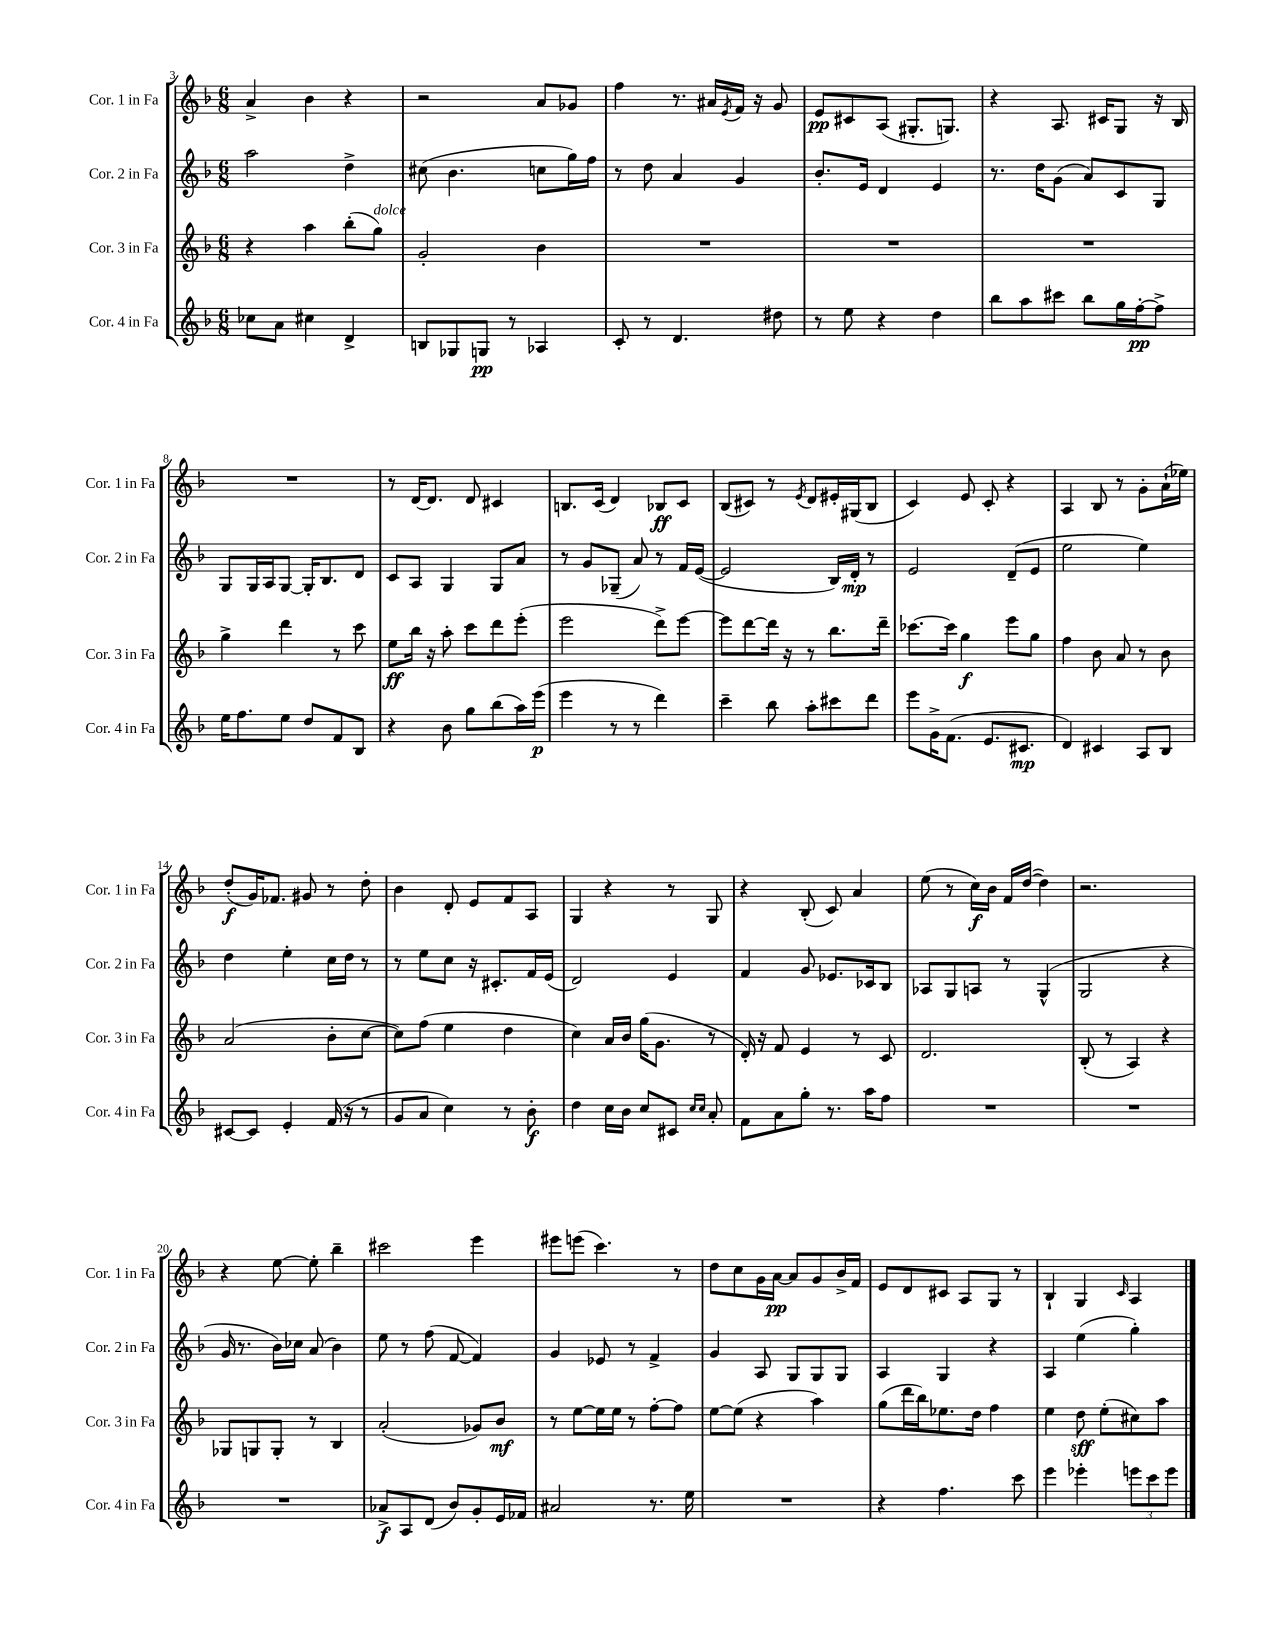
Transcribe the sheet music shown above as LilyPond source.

<<
\new StaffGroup <<
\new Staff = "s0" \with { instrumentName = "Cor. 1 in Fa" shortInstrumentName = "Cor. 1 in Fa" } {
    \clef treble \key f \major \numericTimeSignature \time 6/8
    a'4-> bes'4 r4 |
    r2 a'8 ges'8 |
    f''4 r8. ais'16 \acciaccatura { e'8 } f'16 r16 g'8 |
    e'8\pp cis'8 a8( gis8.-. g8.) |
    r4 a8. cis'16 g8 r16 bes16 |
    R2. |
    r8 d'16~ d'8. d'8 cis'4 |
    b8. c'16( d'4) bes8\ff c'8 |
    bes8( cis'8) r8 \acciaccatura { e'8 } d'8 eis'16-. gis16( bes8 |
    c'4) e'8 c'8-. r4 |
    a4 bes8 r8 g'8-. a'16-!( ees''16) |
    d''8-.\f( g'16) fes'8. gis'8 r8 d''8-. |
    bes'4 d'8-. e'8 f'8 a8 |
    g4 r4 r8 g8 |
    r4 bes8-.( c'8) a'4 |
    e''8( r8 c''16\f) bes'16 f'16 d''16~( d''4) |
    r2. |
    r4 e''8~ e''8-. bes''4-- |
    cis'''2 e'''4 |
    eis'''8 e'''8( c'''4.) r8 |
    d''8 c''8 g'16 a'16~\pp a'8 g'8 bes'16-> f'16 |
    e'8 d'8 cis'8 a8 g8 r8 |
    bes4-! g4 \grace { c'16 } a4 \bar "|." |
}
\new Staff = "s1" \with { instrumentName = "Cor. 2 in Fa" shortInstrumentName = "Cor. 2 in Fa" } {
    \clef treble \key f \major \numericTimeSignature \time 6/8
    a''2 d''4-> |
    cis''8( bes'4. c''8 g''16) f''16 |
    r8 d''8 a'4 g'4 |
    bes'8.-. e'16 d'4 e'4 |
    r8. d''16 g'8( a'8) c'8 g8 |
    g8 g16 a16 g8~ g16-. bes8. d'8 |
    c'8 a8 g4 g8 a'8 |
    r8 g'8 ges8--( a'8) r8 f'16 e'16~( |
    e'2 bes16) d'16-.\mp r8 |
    e'2 d'8--( e'8 |
    e''2 e''4) |
    d''4 e''4-. c''16 d''16 r8 |
    r8 e''8 c''8 r16 cis'8.-. f'16 e'16( |
    d'2) e'4 |
    f'4 g'8 ees'8. ces'16 bes8 |
    aes8 g8 a8 r8 g4-^( |
    g2 r4 |
    g'16 r8. bes'16) ces''16 a'8( bes'4) |
    e''8 r8 f''8( f'8~ f'4) |
    g'4 ees'8 r8 f'4-> |
    g'4 a8 g8 g8 g8 |
    a4 g4 r4 |
    a4 e''4( g''4-.) \bar "|." |
}
\new Staff = "s2" \with { instrumentName = "Cor. 3 in Fa" shortInstrumentName = "Cor. 3 in Fa" } {
    \clef treble \key f \major \numericTimeSignature \time 6/8
    r4 a''4 bes''8-.( g''8^\markup { \italic "dolce" }) |
    g'2-. bes'4 |
    R2. |
    R2. |
    R2. |
    g''4-> d'''4 r8 c'''8 |
    e''8\ff bes''16 r16 a''8-. c'''8 d'''8 e'''8-.( |
    e'''2 d'''8->) e'''8~ |
    e'''8 d'''8~ d'''16 r16 r8 bes''8. d'''16-- |
    ces'''8.~ ces'''16 g''4\f e'''8 g''8 |
    f''4 bes'8 a'8 r8 bes'8 |
    a'2( bes'8-. c''8~ |
    c''8) f''8( e''4 d''4 |
    c''4) a'16 bes'16 g''16( g'8. r8 |
    d'16-.) r16 f'8 e'4 r8 c'8 |
    d'2. |
    bes8-.( r8 a4) r4 |
    ges8 g8 g8-. r8 bes4 |
    a'2-.( ges'8) bes'8\mf |
    r8 e''8~ e''16 e''16 r8 f''8~-. f''8 |
    e''8~ e''8( r4 a''4) |
    g''8( d'''16 bes''16) ees''8. d''16 f''4 |
    e''4 d''8\sff e''8-.( cis''8) a''8 \bar "|." |
}
\new Staff = "s3" \with { instrumentName = "Cor. 4 in Fa" shortInstrumentName = "Cor. 4 in Fa" } {
    \clef treble \key f \major \numericTimeSignature \time 6/8
    ces''8 a'8 cis''4 d'4-> |
    b8 ges8 g8\pp r8 aes4 |
    c'8-. r8 d'4. dis''8 |
    r8 e''8 r4 d''4 |
    bes''8 a''8 cis'''8 bes''8 g''16 f''16~-.\pp f''8-> |
    e''16 f''8. e''8 d''8 f'8 bes8 |
    r4 bes'8 g''8 bes''8( a''16) e'''16\p( |
    e'''4 r8 r8 d'''4) |
    c'''4-- bes''8 a''8-. cis'''8 d'''8 |
    e'''8 g'16-> f'8.( e'8. cis'8.\mp |
    d'4) cis'4 a8 bes8 |
    cis'8~ cis'8 e'4-. f'16( r16 r8 |
    g'8 a'8 c''4) r8 bes'8-.\f |
    d''4 c''16 bes'16 c''8 cis'8 \grace { c''16 c''16 } a'8-. |
    f'8 a'8 g''8-. r8. a''16 f''8 |
    R2. |
    R2. |
    R2. |
    aes'8->\f a8 d'8( bes'8) g'8-. e'16 fes'16 |
    ais'2 r8. e''16 |
    R2. |
    r4 f''4. c'''8 |
    e'''4 ees'''4-. \tuplet 3/2 { e'''8 c'''8 e'''8 } \bar "|." |
}
>>
>>
\layout { \context { \Score currentBarNumber = #3 } }
